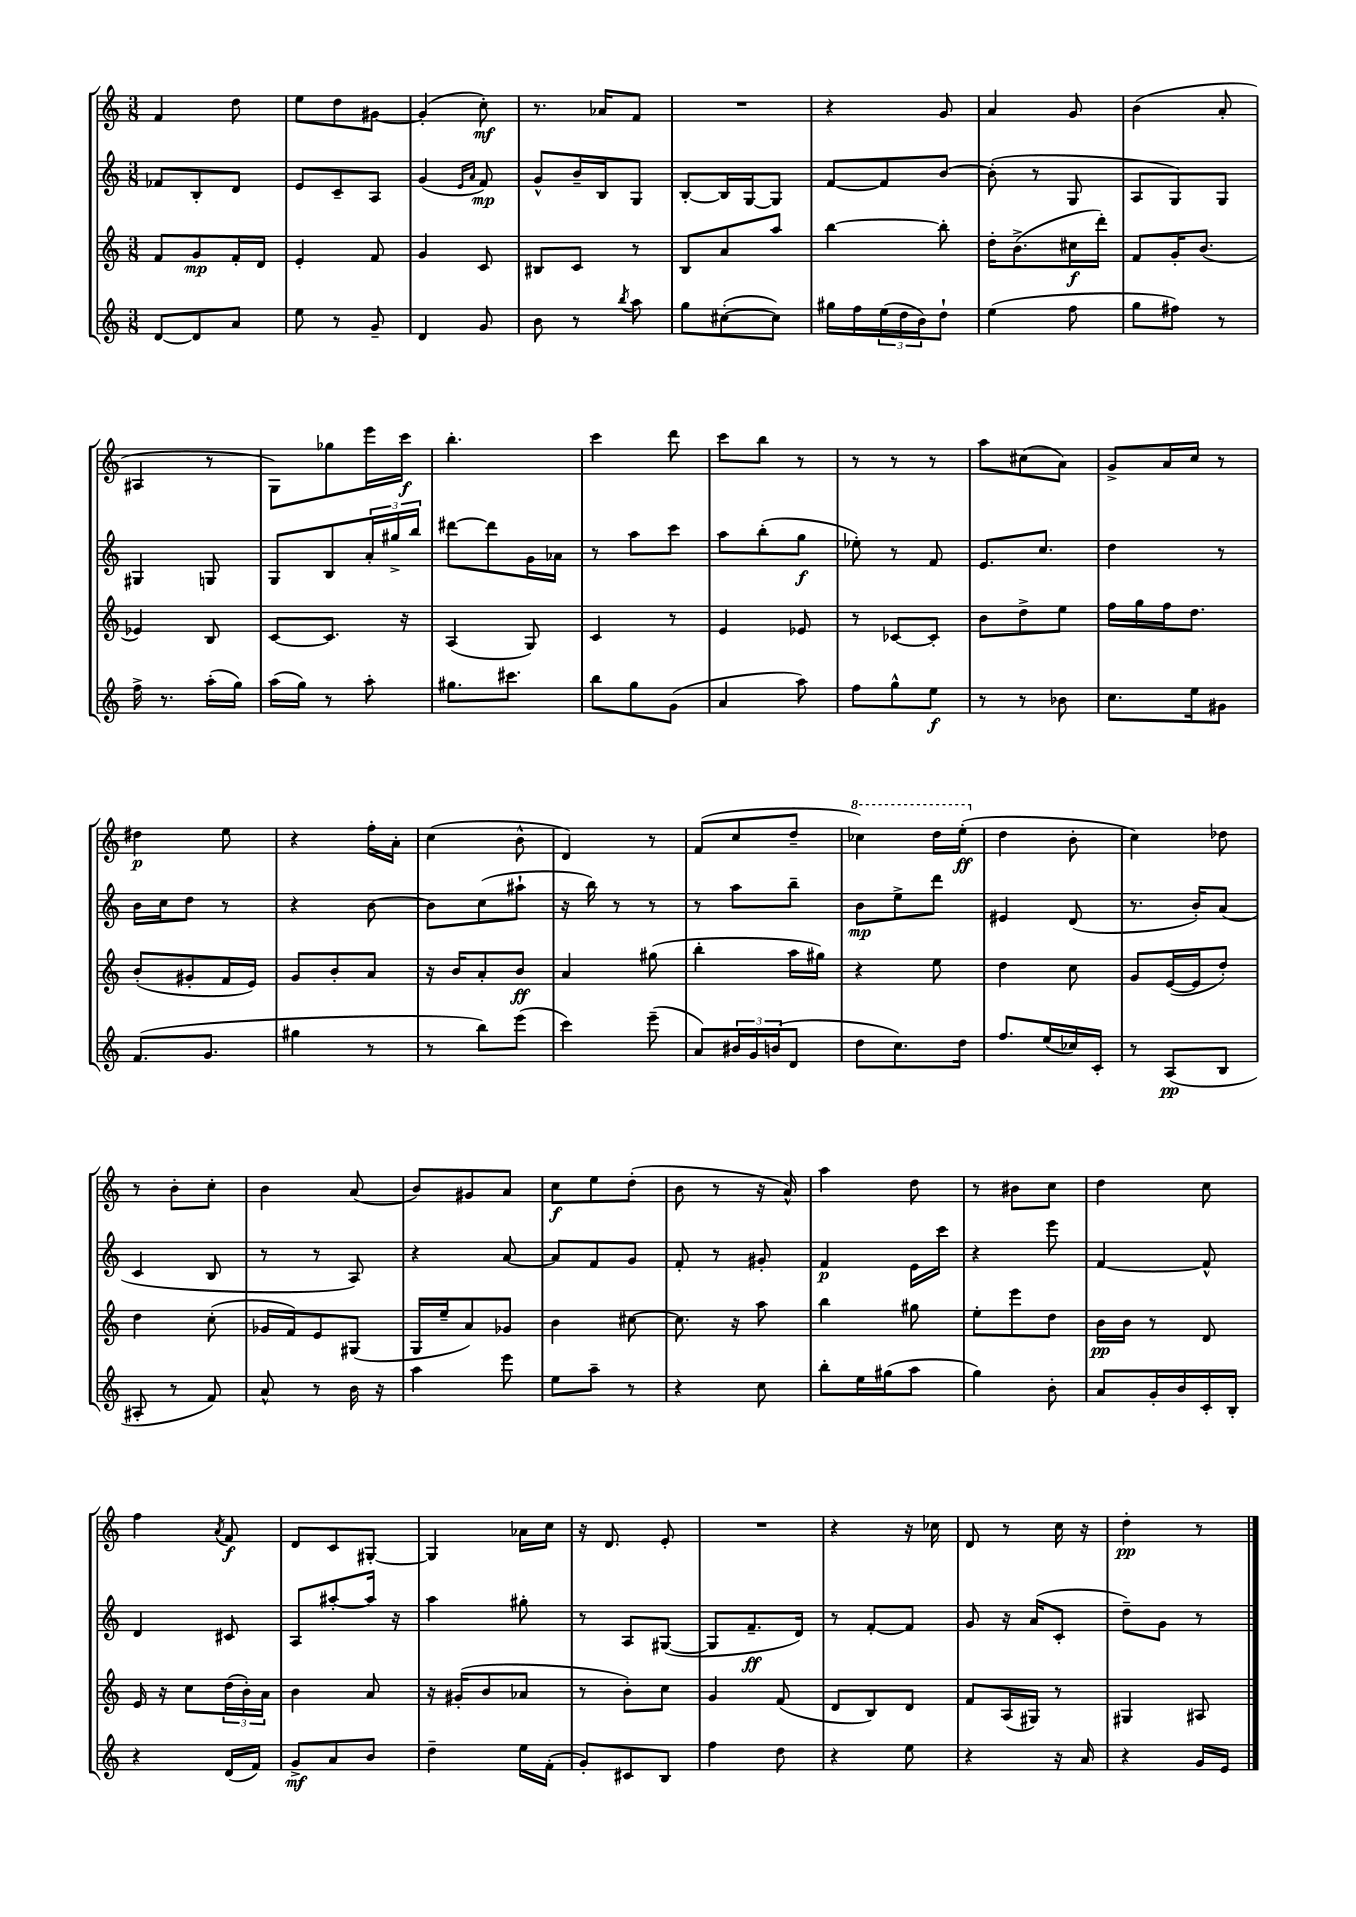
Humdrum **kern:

**kern	**dynam	**kern	**dynam	**kern	**dynam	**kern	**dynam
*part4	*part4	*part3	*part3	*part2	*part2	*part1	*part1
*staff4	*staff4	*staff3	*staff3	*staff2	*staff2	*staff1	*staff1
*clefG2	*	*clefG2	*	*clefG2	*	*clefG2	*
*k[]	*	*k[]	*	*k[]	*	*k[]	*
*M3/8	*	*M3/8	*	*M3/8	*	*M3/8	*
=24	=24	=24	=24	=24	=24	=24	=24
[8d/L	.	8f/L	.	8f-X/L	.	4f/	.
8d/]	.	8g/	mp	8B'/	.	.	.
8a/J	.	16f'/L	.	8d/J	.	8dd\	.
.	.	16d/JJ	.	.	.	.	.
=25	=25	=25	=25	=25	=25	=25	=25
8ee\	.	4e'/	.	8e/L	.	8ee\L	.
8r	.	.	.	8c~/	.	8dd\	.
8g~/	.	8f/	.	8A/J	.	[8g#X\J	.
=26	=26	=26	=26	=26	=26	=26	=26
4d/	.	4g/	.	(4g/	.	(4g#'/]	.
.	.	.	.	16qqe/LL	.	.	.
.	.	.	.	16qqa/JJ	.	.	.
8g/	.	8c/	.	8f/)	mp	8cc'\)	mf
=27	=27	=27	=27	=27	=27	=27	=27
8b\	.	8B#X/L	.	8g^^/L	.	8.r	.
8r	.	8c/J	.	16b~/L	.	.	.
.	.	.	.	16B/J	.	16a-X/KL	.
8qbb/	.	.	.	.	.	.	.
8aa\	.	8r	.	8G/J	.	8f/J	.
=28	=28	=28	=28	=28	=28	=28	=28
8gg\L	.	8B/L	.	[8B'/L	.	4.r	.
([8cc#X'\	.	8a/	.	16B/L]	.	.	.
.	.	.	.	[16G/J	.	.	.
8cc#\J])	.	8aa/J	.	8G/J]	.	.	.
=29	=29	=29	=29	=29	=29	=29	=29
16gg#X\LL	.	[4bb\	.	[8f/L	.	4r	.
16ff\	.	.	.	.	.	.	.
(24ee\	.	.	.	8f/]	.	.	.
24dd\	.	.	.	.	.	.	.
24b\J)	.	.	.	.	.	.	.
8dd`\J	.	8bb'\]	.	[8b/J	.	8g/	.
=30	=30	=30	=30	=30	=30	=30	=30
(4ee\	.	16dd'\KL	.	(8b'\]	.	4a/	.
.	.	(8.b^\	.	.	.	.	.
.	.	.	.	8r	.	.	.
8ff\	.	16cc#X\L	f	8G/	.	8g/	.
.	.	16ddd'\JJ)	.	.	.	.	.
=31	=31	=31	=31	=31	=31	=31	=31
8gg\L	.	8f/L	.	8A/L	.	(4b\	.
8ff#X\J)	.	16g'/K	.	8G/)	.	.	.
.	.	(8.b/J	.	.	.	.	.
8r	.	.	.	8G/J	.	8a'/	.
!!LO:LB:g=z
=32	=32	=32	=32	=32	=32	=32	=32
16ff^\	.	4e-X/)	.	4G#X/	.	4A#X/	.
8.r	.	.	.	.	.	.	.
(16aa'\LL	.	8B/	.	8Gn/	.	8r	.
16gg\JJ)	.	.	.	.	.	.	.
=33	=33	=33	=33	=33	=33	=33	=33
(16aa\LL	.	[8c/L	.	8G/L	.	8G\L)	.
16gg\JJ)	.	.	.	.	.	.	.
8r	.	8.c/J]	.	8B/	.	8gg-X\	.
8aa'\	.	.	.	24a'/L	.	16eee\L	.
.	.	.	.	24gg#X^/	.	.	.
.	.	16r	.	.	.	16ccc\JJ	f
.	.	.	.	24bb/JJ	.	.	.
=34	=34	=34	=34	=34	=34	=34	=34
8.gg#X\L	.	(4A/	.	[8ddd#X\L	.	4.bb'\	.
.	.	.	.	8ddd#\]	.	.	.
8.ccc#X\J	.	.	.	.	.	.	.
.	.	8G/)	.	16g\L	.	.	.
.	.	.	.	16a-X\JJ	.	.	.
=35	=35	=35	=35	=35	=35	=35	=35
8bb\L	.	4c/	.	8r	.	4ccc\	.
8gg\	.	.	.	8aa\L	.	.	.
(8g\J	.	8r	.	8ccc\J	.	8ddd\	.
=36	=36	=36	=36	=36	=36	=36	=36
4a/	.	4e/	.	8aa\L	.	8ccc\L	.
.	.	.	.	(8bb'\	.	8bb\J	.
8aa\)	.	8e-X/	.	8gg\J	f	8r	.
=37	=37	=37	=37	=37	=37	=37	=37
8ff\L	.	8r	.	8ee-X'\)	.	8r	.
8gg^^\	.	[8c-X/L	.	8r	.	8r	.
8ee\J	f	8c-'/J]	.	8f/	.	8r	.
=38	=38	=38	=38	=38	=38	=38	=38
8r	.	8b\L	.	8.e/L	.	8aa\L	.
8r	.	8dd^\	.	.	.	(8cc#X\	.
.	.	.	.	8.cc/J	.	.	.
8b-X\	.	8ee\J	.	.	.	8a\J)	.
=39	=39	=39	=39	=39	=39	=39	=39
8.cc\L	.	16ff\LL	.	4dd\	.	8g^/L	.
.	.	16gg\	.	.	.	.	.
.	.	16ff\J	.	.	.	16a/L	.
16ee\k	.	8.dd\J	.	.	.	16cc/JJ	.
8g#X\J	.	.	.	8r	.	8r	.
!!LO:LB:g=z
=40	=40	=40	=40	=40	=40	=40	=40
(8.f/L	.	(8b'/L	.	16b\LL	.	4dd#X\	p
.	.	.	.	16cc\J	.	.	.
.	.	8g#X'/	.	8dd\J	.	.	.
8.g/J	.	.	.	.	.	.	.
.	.	16f/L	.	8r	.	8ee\	.
.	.	16e/JJ)	.	.	.	.	.
=41	=41	=41	=41	=41	=41	=41	=41
4gg#X\	.	8g/L	.	4r	.	4r	.
.	.	8b'/	.	.	.	.	.
8r	.	8a/J	.	[8b\	.	16ff'\LL	.
.	.	.	.	.	.	16a'\JJ	.
=42	=42	=42	=42	=42	=42	=42	=42
8r	.	16r	.	8b\L]	.	(4cc\	.
.	.	16b/KL	.	.	.	.	.
8bb\L)	.	8a'/	.	(8cc\	.	.	.
(8eee\J	.	8b/J	ff	8aa#X`\J	.	8b^^\	.
=43	=43	=43	=43	=43	=43	=43	=43
4ccc\)	.	4a/	.	16r	.	4d/)	.
.	.	.	.	16bb\)	.	.	.
.	.	.	.	8r	.	.	.
(8eee~\	.	(8gg#X\	.	8r	.	8r	.
=44	=44	=44	=44	=44	=44	=44	=44
8a/L)	.	4bb'\	.	8r	.	(8f/L	.
24b#X/L	.	.	.	8aa\L	.	8cc/	.
24g/	.	.	.	.	.	.	.
(24bn/J	.	.	.	.	.	.	.
8d/J	.	16aa\LL	.	8bb~\J	.	8dd~/J	.
.	.	16gg#X\JJ)	.	.	.	.	.
=45	=45	=45	=45	=45	=45	=45	=45
*	*	*	*	*	*	*8va	*
8dd\L	.	4r	.	8b\L	mp	4ccc-X\)	.
8.cc\)	.	.	.	8ee^\	.	.	.
.	.	8ee\	.	8ddd\J	.	16ddd\LL	.
16dd\Jk	.	.	.	.	.	(16eee'\JJ	ff
=46	=46	=46	=46	=46	=46	=46	=46
*	*	*	*	*	*	*X8va	*
8.ff/L	.	4dd\	.	4e#X/	.	4dd\	.
(16ee/L	.	.	.	.	.	.	.
16cc-X/)	.	8cc\	.	(8d/	.	8b'\	.
16c'/JJ	.	.	.	.	.	.	.
=47	=47	=47	=47	=47	=47	=47	=47
8r	.	8g/L	.	8.r	.	4cc\)	.
(8A/L	pp	([16e/L	.	.	.	.	.
.	.	16e/J]	.	16b'/KL)	.	.	.
8B/J	.	8dd'/J)	.	(8a/J	.	8dd-X\	.
!!LO:LB:g=z
=48	=48	=48	=48	=48	=48	=48	=48
8A#X'/	.	4dd\	.	4c/	.	8r	.
8r	.	.	.	.	.	8b'\L	.
8f/)	.	(8cc'\	.	8B/	.	8cc'\J	.
=49	=49	=49	=49	=49	=49	=49	=49
8a^^/	.	16g-X/LL	.	8r	.	4b\	.
.	.	16f/J)	.	.	.	.	.
8r	.	8e/	.	8r	.	.	.
16b\	.	(8G#X/J	.	8A/)	.	(8a/	.
16r	.	.	.	.	.	.	.
=50	=50	=50	=50	=50	=50	=50	=50
4aa\	.	16G/LL	.	4r	.	8b/L)	.
.	.	16ee~/J	.	.	.	.	.
.	.	8a/)	.	.	.	8g#X/	.
8eee\	.	8g-X/J	.	[8a/	.	8a/J	.
=51	=51	=51	=51	=51	=51	=51	=51
8ee\L	.	4b\	.	8a/L]	.	8cc\L	f
8aa~\J	.	.	.	8f/	.	8ee\	.
8r	.	[8cc#X\	.	8g/J	.	(8dd'\J	.
=52	=52	=52	=52	=52	=52	=52	=52
4r	.	8.cc#\]	.	8f'/	.	8b\	.
.	.	.	.	8r	.	8r	.
.	.	16r	.	.	.	.	.
8cc\	.	8aa\	.	8g#X'/	.	16r	.
.	.	.	.	.	.	16a^^/)	.
=53	=53	=53	=53	=53	=53	=53	=53
8bb'\L	.	4bb\	.	4f/	p	4aa\	.
16ee\L	.	.	.	.	.	.	.
(16gg#X\J	.	.	.	.	.	.	.
8aa\J	.	8gg#X\	.	16e\LL	.	8dd\	.
.	.	.	.	16ccc\JJ	.	.	.
=54	=54	=54	=54	=54	=54	=54	=54
4gg\)	.	8ee'\L	.	4r	.	8r	.
.	.	8eee\	.	.	.	8b#X\L	.
8b'\	.	8dd\J	.	8eee\	.	8cc\J	.
=55	=55	=55	=55	=55	=55	=55	=55
8a/L	.	16b\LL	pp	[4f/	.	4dd\	.
.	.	16b\JJ	.	.	.	.	.
16g'/L	.	8r	.	.	.	.	.
16b/	.	.	.	.	.	.	.
16c'/	.	8d/	.	8f^^/]	.	8cc\	.
16B'/JJ	.	.	.	.	.	.	.
!!LO:LB:g=z
=56	=56	=56	=56	=56	=56	=56	=56
4r	.	16e/	.	4d/	.	4ff\	.
.	.	16r	.	.	.	.	.
.	.	8cc\L	.	.	.	.	.
.	.	.	.	.	.	8qa/	.
(16d/LL	.	(24dd\L	.	8c#X/	.	8f/	f
.	.	24b'\)	.	.	.	.	.
16f/JJ)	.	.	.	.	.	.	.
.	.	24a\JJ	.	.	.	.	.
=57	=57	=57	=57	=57	=57	=57	=57
8g^/L	mf	4b\	.	8A/L	.	8d/L	.
8a/	.	.	.	[8aa#X'/	.	8c/	.
8b/J	.	8a/	.	16aa#/Jk]	.	[8G#X'/J	.
.	.	.	.	16r	.	.	.
=58	=58	=58	=58	=58	=58	=58	=58
4dd~\	.	16r	.	4aa\	.	4G#/]	.
.	.	(16g#X'/KL	.	.	.	.	.
.	.	8b/	.	.	.	.	.
16ee\LL	.	8a-X/J	.	8gg#X'\	.	16a-X\LL	.
(16f'\JJ	.	.	.	.	.	16cc\JJ	.
=59	=59	=59	=59	=59	=59	=59	=59
8g'/L)	.	8r	.	8r	.	16r	.
.	.	.	.	.	.	8.d/	.
8c#X/	.	8b'\L)	.	8A/L	.	.	.
8B/J	.	8cc\J	.	([8G#X/J	.	8e'/	.
=60	=60	=60	=60	=60	=60	=60	=60
4ff\	.	4g/	.	8G#/L]	.	4.r	.
.	.	.	.	8.f~/	ff	.	.
8dd\	.	(8f/	.	.	.	.	.
.	.	.	.	16d/Jk)	.	.	.
=61	=61	=61	=61	=61	=61	=61	=61
4r	.	8d/L	.	8r	.	4r	.
.	.	8B/)	.	[8f'/L	.	.	.
8ee\	.	8d/J	.	8f/J]	.	16r	.
.	.	.	.	.	.	16cc-X\	.
=62	=62	=62	=62	=62	=62	=62	=62
4r	.	8f/L	.	8g/	.	8d/	.
.	.	(16A/L	.	16r	.	8r	.
.	.	16G#X/JJ)	.	(16a/KL	.	.	.
16r	.	8r	.	8c'/J	.	16cc\	.
16a/	.	.	.	.	.	16r	.
=63	=63	=63	=63	=63	=63	=63	=63
4r	.	4G#X/	.	8dd~\L)	.	4dd'\	pp
.	.	.	.	8g\J	.	.	.
16g/LL	.	8A#X/	.	8r	.	8r	.
16e/JJ	.	.	.	.	.	.	.
==	==	==	==	==	==	==	==
*-	*-	*-	*-	*-	*-	*-	*-
